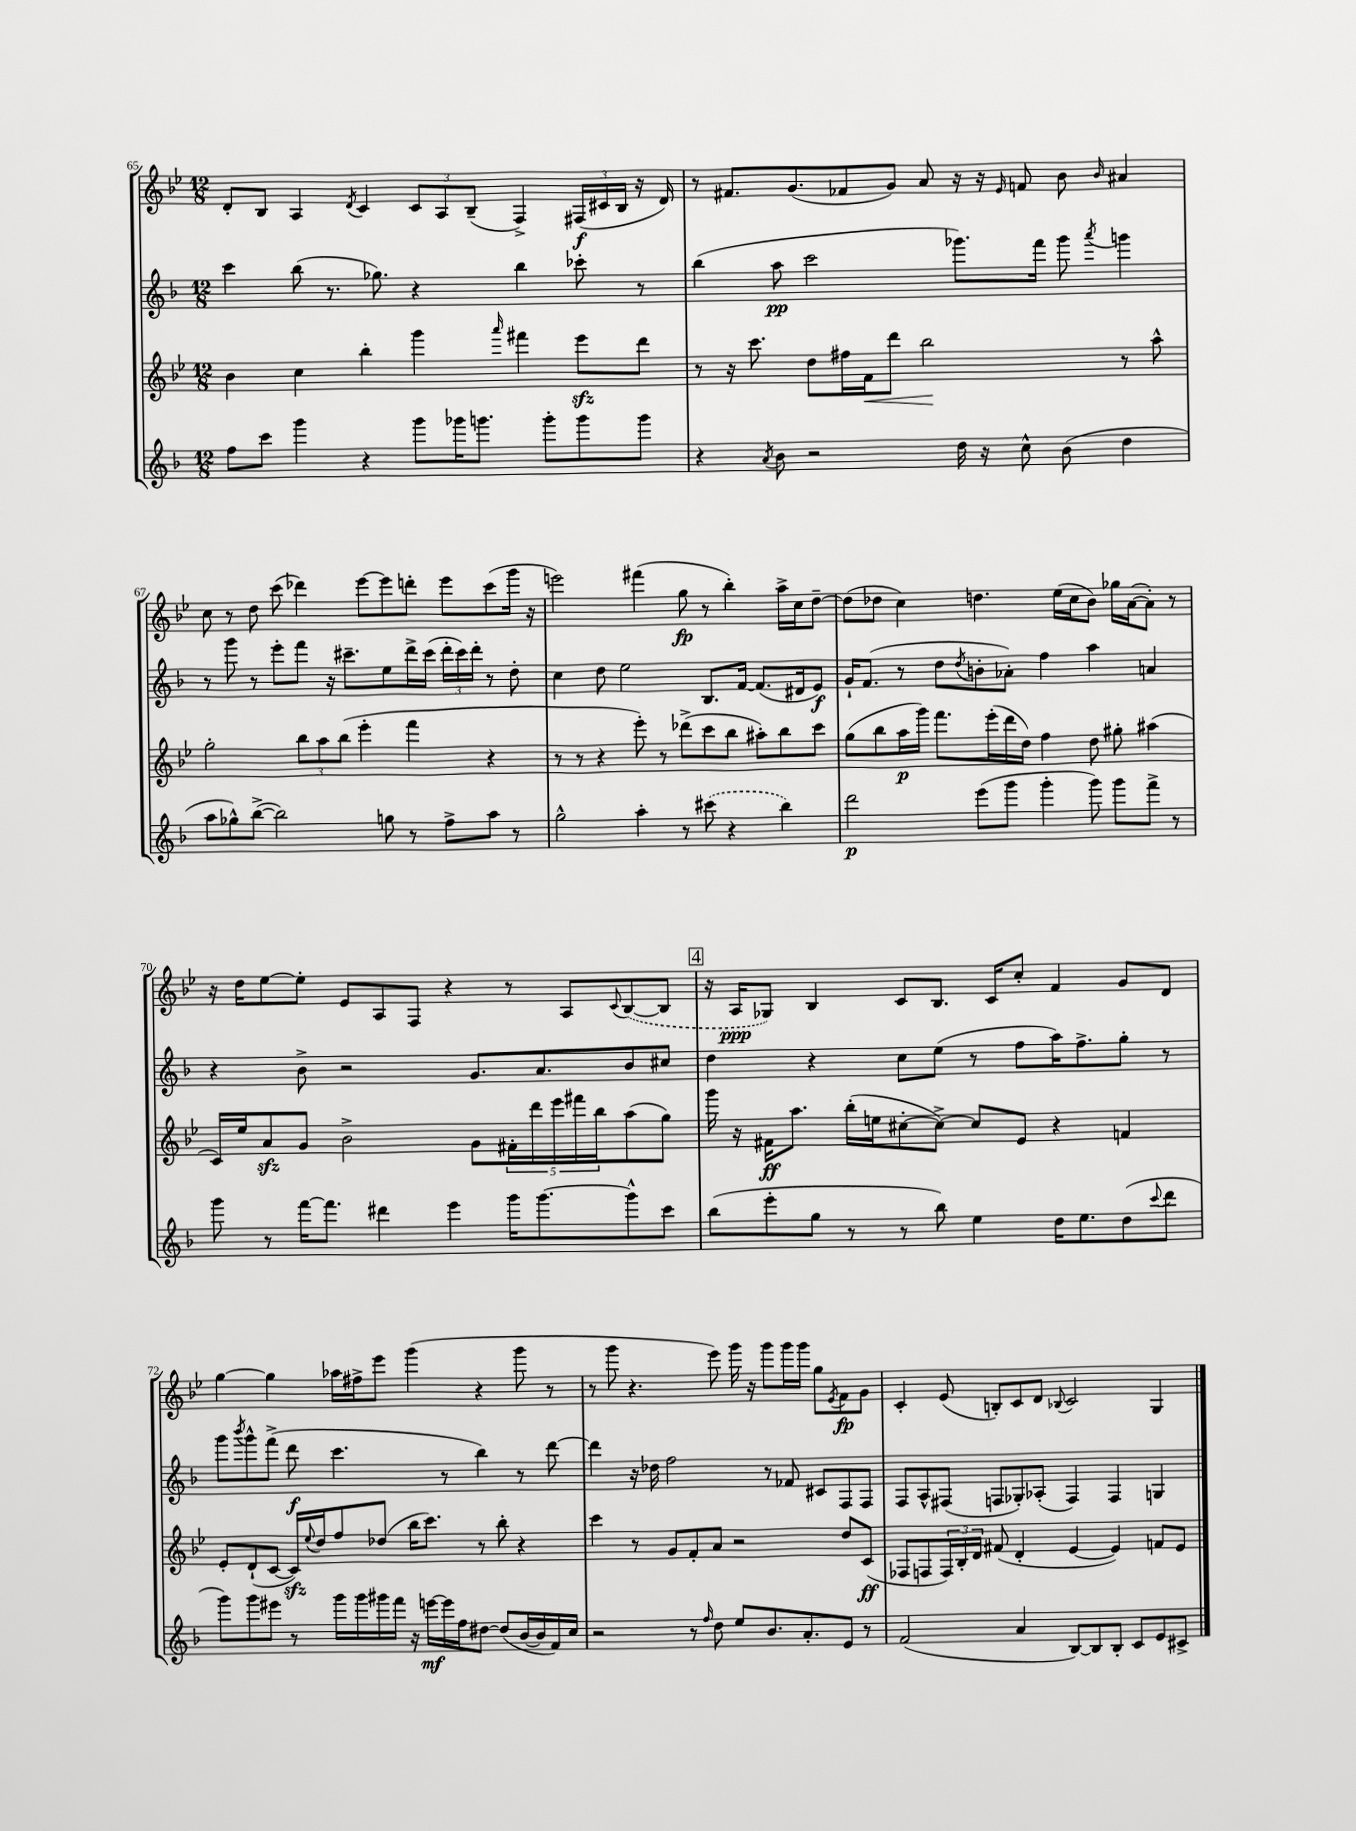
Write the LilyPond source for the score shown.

<<
\new StaffGroup <<
\new Staff = "s0" {
    \clef treble \key bes \major \numericTimeSignature \time 12/8
    d'8-. bes8 a4 \acciaccatura { d'8 } c'4 \tuplet 3/2 { c'8 a8 bes8--( } f4->) \tuplet 3/2 { fis16\f( cis'16 bes16 } r16 d'16) |
    r8 fis'8. g'8.( fes'8 g'8) a'8 r16 r16 \grace { ees'16 } f'8 bes'8 \grace { bes'16 } ais'4 |
    c''8 r8 d''8 c'''8( des'''4) ees'''8~ ees'''8 d'''8-. ees'''8 c'''8( g'''16 r16 |
    e'''2) fis'''4( g''8\fp r8 bes''4-.) a''16-> c''16 d''8~-- |
    d''8( des''8 c''4) d''4. ees''16( c''16 bes'8) ges''16 a'16~( a'8-.) r8 |
    r16 d''16 ees''8~ ees''8-. ees'8 a8 f8 r4 r8 a8 \appoggiatura { c'8 } \once \slurDashed bes8~( bes8 |
    \mark \markup { \box "4" } r16 a16\ppp ges8) bes4 c'8 bes8. c'16 c''8-. f'4 g'8 d'8 |
    g''4~ g''4 aes''16 fis''16-> ees'''8 g'''4( r4 g'''8 r8 |
    r8 g'''8 r4. ees'''8) g'''16 r16 g'''8 g'''16 g'''16 g''8 \acciaccatura { ees'8 } f'8\fp g'8 |
    c'4-. ees'8( b8-.) c'8 d'8 \appoggiatura { bes8 } c'2 g4 \bar "|." |
}
\new Staff = "s1" {
    \clef treble \key f \major \numericTimeSignature \time 12/8
    c'''4 bes''8( r8. ges''8.) r4 bes''4 ces'''8-. r8 |
    bes''4( a''8\pp c'''2 ges'''8.) f'''16 ges'''8 \acciaccatura { a'''8 } g'''4 |
    r8 g'''8 r8 e'''8-. f'''8 r16 cis'''8.-- e''8 d'''16-> cis'''16( \tuplet 3/2 { d'''16-. cis'''16) d'''16-. } r8 d''8-. |
    c''4 d''8 e''2 bes8. f'16~ f'8.( dis'16 e'8\f) |
    g'16-! f'8.( r8 d''8 \acciaccatura { d''8 } b'8-. aes'8-.) f''4 a''4 a'4 |
    r4 bes'8-> r2 g'8. a'8. bes'8 cis''8 |
    \mark \markup { \box "4" } d''4 r4 c''8 e''8( r8 f''8 a''16) f''8.-> g''8-. r8 |
    g'''8 \acciaccatura { bes'''8 } g'''8-^ f'''8->( d'''8\f c'''4. r8 bes''4) r8 d'''8~ |
    d'''4 r16 des''16 f''2 r8 fes'8 cis'8 f8 f8 |
    f8 a8-^ fis8( f8 ges8-.) aes8-.( f4) f4 g4 \bar "|." |
}
\new Staff = "s2" {
    \clef treble \key bes \major \numericTimeSignature \time 12/8
    bes'4 c''4 bes''4-. g'''4 \grace { a'''16 } fis'''4 ees'''8\sfz d'''8 |
    r8 r16 c'''8. d''8 fis''16 f'16\< d'''8 bes''2\! r8 a''8-^ |
    g''2-. \tuplet 3/2 { bes''8 a''8 bes''8( } ees'''4-. f'''4 r4 |
    r8 r8 r4 ees'''8-.) r8 des'''8->( c'''8 bes''8 ais''8-.) bes''8 c'''8 |
    g''8( bes''8 a''16\p g'''16) f'''8. ees'''16-.( d'''16 d''16) f''4 d''8 gis''8-. ais''4( |
    c'16) ees''16 a'8\sfz g'8 bes'2-> g'8 \tuplet 5/4 { fis'16-. d'''16 ees'''16 fis'''16 bes''16 } a''8( g''8) |
    \mark \markup { \box "4" } g'''16 r16 fis'16\ff a''8. bes''16-.( e''16 cis''8~-. cis''8~->) cis''8 ees'8 r4 f'4 |
    ees'8-. d'8-!( c'8~ c'16\sfz) \appoggiatura { ees''8 } d''16 f''8 des''8( bes''16 c'''8.) r8 bes''8-. r4 |
    c'''4 r8 g'8 f'8-. a'8 r2 d''8 c'8\ff( |
    fes8 f8 \tuplet 3/2 { f16) bes16-. d'16 } fis'8( d'4-. ees'4~ ees'4) f'8 ees'8 \bar "|." |
}
\new Staff = "s3" {
    \clef treble \key f \major \numericTimeSignature \time 12/8
    f''8 c'''8 g'''4 r4 g'''8 ges'''16 g'''8. g'''8-. g'''8 g'''8 |
    r4 \acciaccatura { a'8 } bes'8 r2 d''16 r16 c''8-^ bes'8( d''4 |
    a''8 ges''8-^) bes''8~->( bes''2) g''8 r8 f''8-> a''8 r8 |
    g''2-^ a''4-. r8 \once \slurDashed cis'''8( r4 bes''4) |
    d'''2\p e'''8( g'''8 g'''4-. g'''8) g'''8 f'''8-> r8 |
    g'''8 r8 f'''16~ f'''8. dis'''4 e'''4 g'''16 g'''8.~ g'''8-^ c'''8 |
    \mark \markup { \box "4" } bes''8( e'''8-. g''8 r8 r8 bes''8) e''4 d''16 e''8. d''8( \appoggiatura { c'''8 } d'''8 |
    g'''8) g'''8 eis'''8 r8 g'''16 g'''16 gis'''16 f'''16 r16 e'''16~\mf e'''16 f''16 dis''8~ dis''8( bes'16~ bes'16 f'16) c''16 |
    r2 r8 \grace { f''16 } d''8 e''8 bes'8. a'8.-. e'8 r8 |
    f'2( a'4 bes8~) bes8 bes8-. c'8 e'8 cis'8-> \bar "|." |
}
>>
>>
\layout { \context { \Score currentBarNumber = #65 } }
